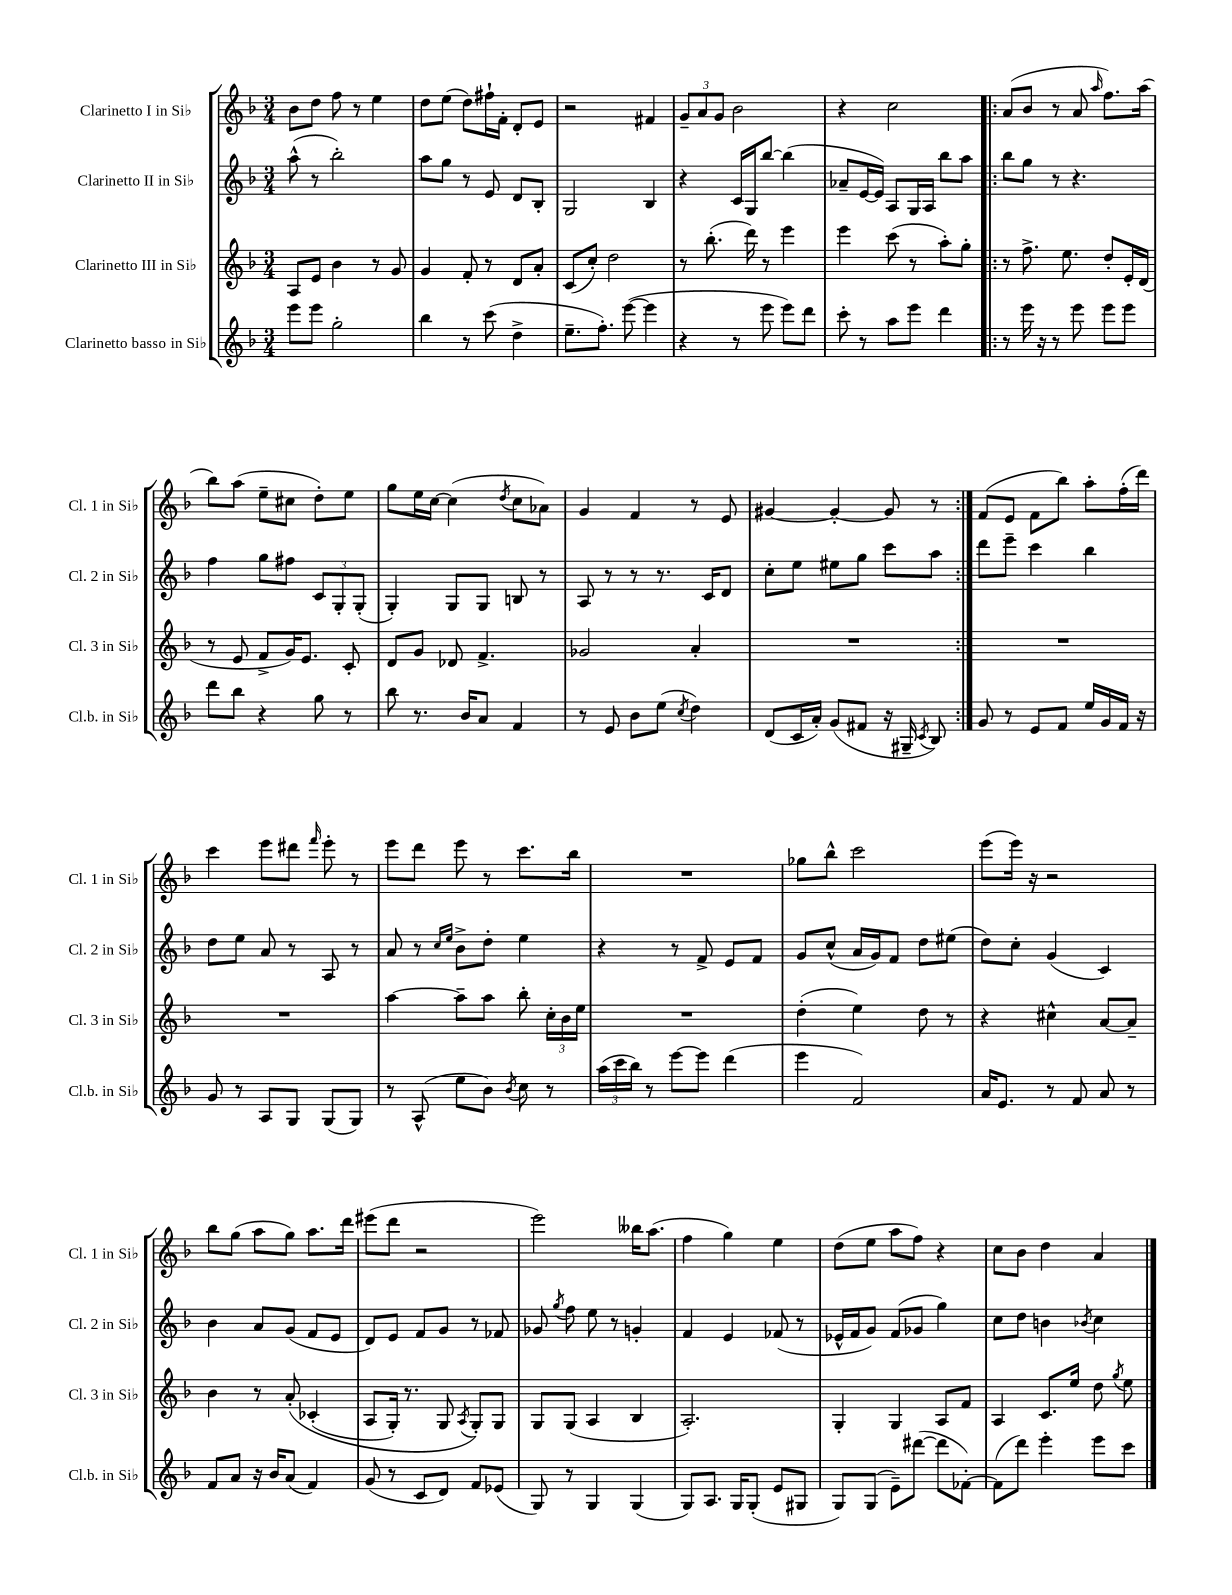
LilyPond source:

<<
\new StaffGroup <<
\new Staff = "s0" \with { instrumentName = "Clarinetto I in Sib" shortInstrumentName = "Cl. 1 in Sib" } {
    \clef treble \key f \major \numericTimeSignature \time 3/4
    \autoBeamOff bes'8[ d''8] f''8 r8 e''4 |
    d''8[ e''8]( d''8[) fis''16-! f'16]-. d'8[-. e'8] |
    r2 fis'4 |
    \tuplet 3/2 { g'8[-- a'8 g'8] } bes'2 |
    r4 c''2 |
    \repeat volta 2 { a'8[( bes'8] r8 a'8 \grace { a''16 } f''8.[) a''16]( |
    bes''8[) a''8]( e''8[-- cis''8] d''8[-.) e''8] |
    g''8[ e''16 c''16]~ c''4( \acciaccatura { d''8 } c''8[ aes'8]) |
    g'4 f'4 r8 e'8 |
    gis'4~ gis'4~-. gis'8 r8 | }
    f'8[( e'8] f'8[ bes''8]) a''8[-. f''16-.( d'''16]) |
    c'''4 e'''8[ dis'''8] \grace { f'''16 } e'''8-. r8 |
    e'''8[ d'''8] e'''8 r8 c'''8.[ bes''16] |
    R2. |
    ges''8[ bes''8]-^ c'''2 |
    e'''8[( e'''16]) r16 r2 |
    bes''8[ g''8]( a''8[ g''8]) a''8.[ d'''16] |
    eis'''8[( d'''8] r2 |
    e'''2) beses''16[ a''8.]( |
    f''4 g''4) e''4 |
    d''8[( e''8] a''8[ f''8]) r4 |
    c''8[ bes'8] d''4 a'4 \bar "|." |
}
\new Staff = "s1" \with { instrumentName = "Clarinetto II in Sib" shortInstrumentName = "Cl. 2 in Sib" } {
    \clef treble \key f \major \numericTimeSignature \time 3/4
    \autoBeamOff a''8-^( r8 bes''2-.) |
    a''8[ g''8] r8 e'8 d'8[ bes8]-. |
    g2 bes4 |
    r4 c'16[ g16 bes''8]~ bes''4( |
    aes'8[-- e'16~ e'16]) a8[ g16 a16] bes''8[ a''8] |
    \repeat volta 2 { bes''8[ g''8] r8 r4. |
    f''4 g''8[ fis''8] \tuplet 3/2 { c'8[ g8-. g8]-.( } |
    g4-.) g8[ g8] b8 r8 |
    a8 r8 r8 r8. c'16[ d'8] |
    c''8[-. e''8] eis''8[ g''8] c'''8[ a''8] | }
    d'''8[ e'''8]-- c'''4 bes''4 |
    d''8[ e''8] a'8 r8 a8 r8 |
    a'8 r8 \grace { c''16[ e''16] } bes'8[-> d''8]-. e''4 |
    r4 r8 f'8-> e'8[ f'8] |
    g'8[ c''8]-^( a'16[ g'16) f'8] d''8[ eis''8]( |
    d''8[) c''8]-. g'4( c'4) |
    bes'4 a'8[ g'8]( f'8[ e'8] |
    d'8[) e'8] f'8[ g'8] r8 fes'8 |
    ges'8 \acciaccatura { g''8 } f''8 e''8 r8 g'4-. |
    f'4 e'4 fes'8( r8 |
    ees'16[-^ f'16 g'8]) f'8[( ges'8] g''4) |
    c''8[ d''8] b'4 \acciaccatura { bes'8 } c''4 \bar "|." |
}
\new Staff = "s2" \with { instrumentName = "Clarinetto III in Sib" shortInstrumentName = "Cl. 3 in Sib" } {
    \clef treble \key f \major \numericTimeSignature \time 3/4
    \autoBeamOff a8[ e'8] bes'4 r8 g'8 |
    g'4 f'8-. r8 d'8[ a'8]-. |
    c'8[( c''8]-.) d''2 |
    r8 bes''8.-.( d'''16) r8 e'''4 |
    e'''4 c'''8( r8 a''8[-.) g''8]-. |
    \repeat volta 2 { r8 f''8.-> e''8. d''8[-. e'16-. d'16]( |
    r8 e'8 f'8[-> g'16) e'8.] c'8-. |
    d'8[ g'8] des'8 f'4.-> |
    ges'2 a'4-. |
    R2. | }
    R2. |
    R2. |
    a''4~ a''8[-- a''8] bes''8-. \tuplet 3/2 { c''16[-. bes'16 e''16] } |
    R2. |
    d''4-.( e''4) d''8 r8 |
    r4 cis''4-^ a'8[~ a'8]-- |
    bes'4 r8 a'8-.\( ces'4-.( |
    a8[ g16]-.) r8. g8 \acciaccatura { a8 } g8[-.\) g8] |
    g8[ g8]( a4 bes4 |
    a2.-.) |
    g4-. g4 a8[ f'8] |
    a4 c'8.[ e''16] d''8 \acciaccatura { g''8 } e''8 \bar "|." |
}
\new Staff = "s3" \with { instrumentName = "Clarinetto basso in Sib" shortInstrumentName = "Cl.b. in Sib" } {
    \clef treble \key f \major \numericTimeSignature \time 3/4
    \autoBeamOff e'''8[ e'''8] g''2-. |
    bes''4 r8 c'''8( d''4-> |
    e''8.[-- f''8.]-.) e'''8~( e'''4 |
    r4 r8 e'''8 e'''8[) d'''8] |
    c'''8-. r8 a''8[ e'''8] d'''4 |
    \repeat volta 2 { r8 e'''16 r16 r8 e'''8 e'''8[ e'''8] |
    d'''8[ bes''8] r4 g''8 r8 |
    bes''8 r8. bes'16[ a'8] f'4 |
    r8 e'8 bes'8[ e''8]( \acciaccatura { c''8 } d''4) |
    d'8[( c'16 a'16]-.) g'8[( fis'8] r16 gis16-- \acciaccatura { c'8 } bes8) | }
    g'8 r8 e'8[ f'8] e''16[ g'16 f'16] r16 |
    g'8 r8 a8[ g8] g8[( g8]) |
    r8 a8-^( e''8[ bes'8]) \acciaccatura { bes'8 } c''8 r8 |
    \tuplet 3/2 { a''16[( c'''16 bes''16]) } r8 e'''8[~ e'''8] d'''4( |
    e'''4 f'2) |
    a'16[ e'8.] r8 f'8 a'8 r8 |
    f'8[ a'8] r16 bes'16[ a'8]( f'4) |
    g'8( r8 c'8[ d'8]) f'8[ ees'8]( |
    g8) r8 g4 g4( |
    g8[) a8.] g16[ g8]-.( e'8[ gis8] |
    g8[) g8]( e'8[--) dis'''8]~( dis'''8[ fes'8]~-.) |
    fes'8[( d'''8]) e'''4-. e'''8[ c'''8] \bar "|." |
}
>>
>>
\layout { \context { \Score \remove "Bar_number_engraver" } }
